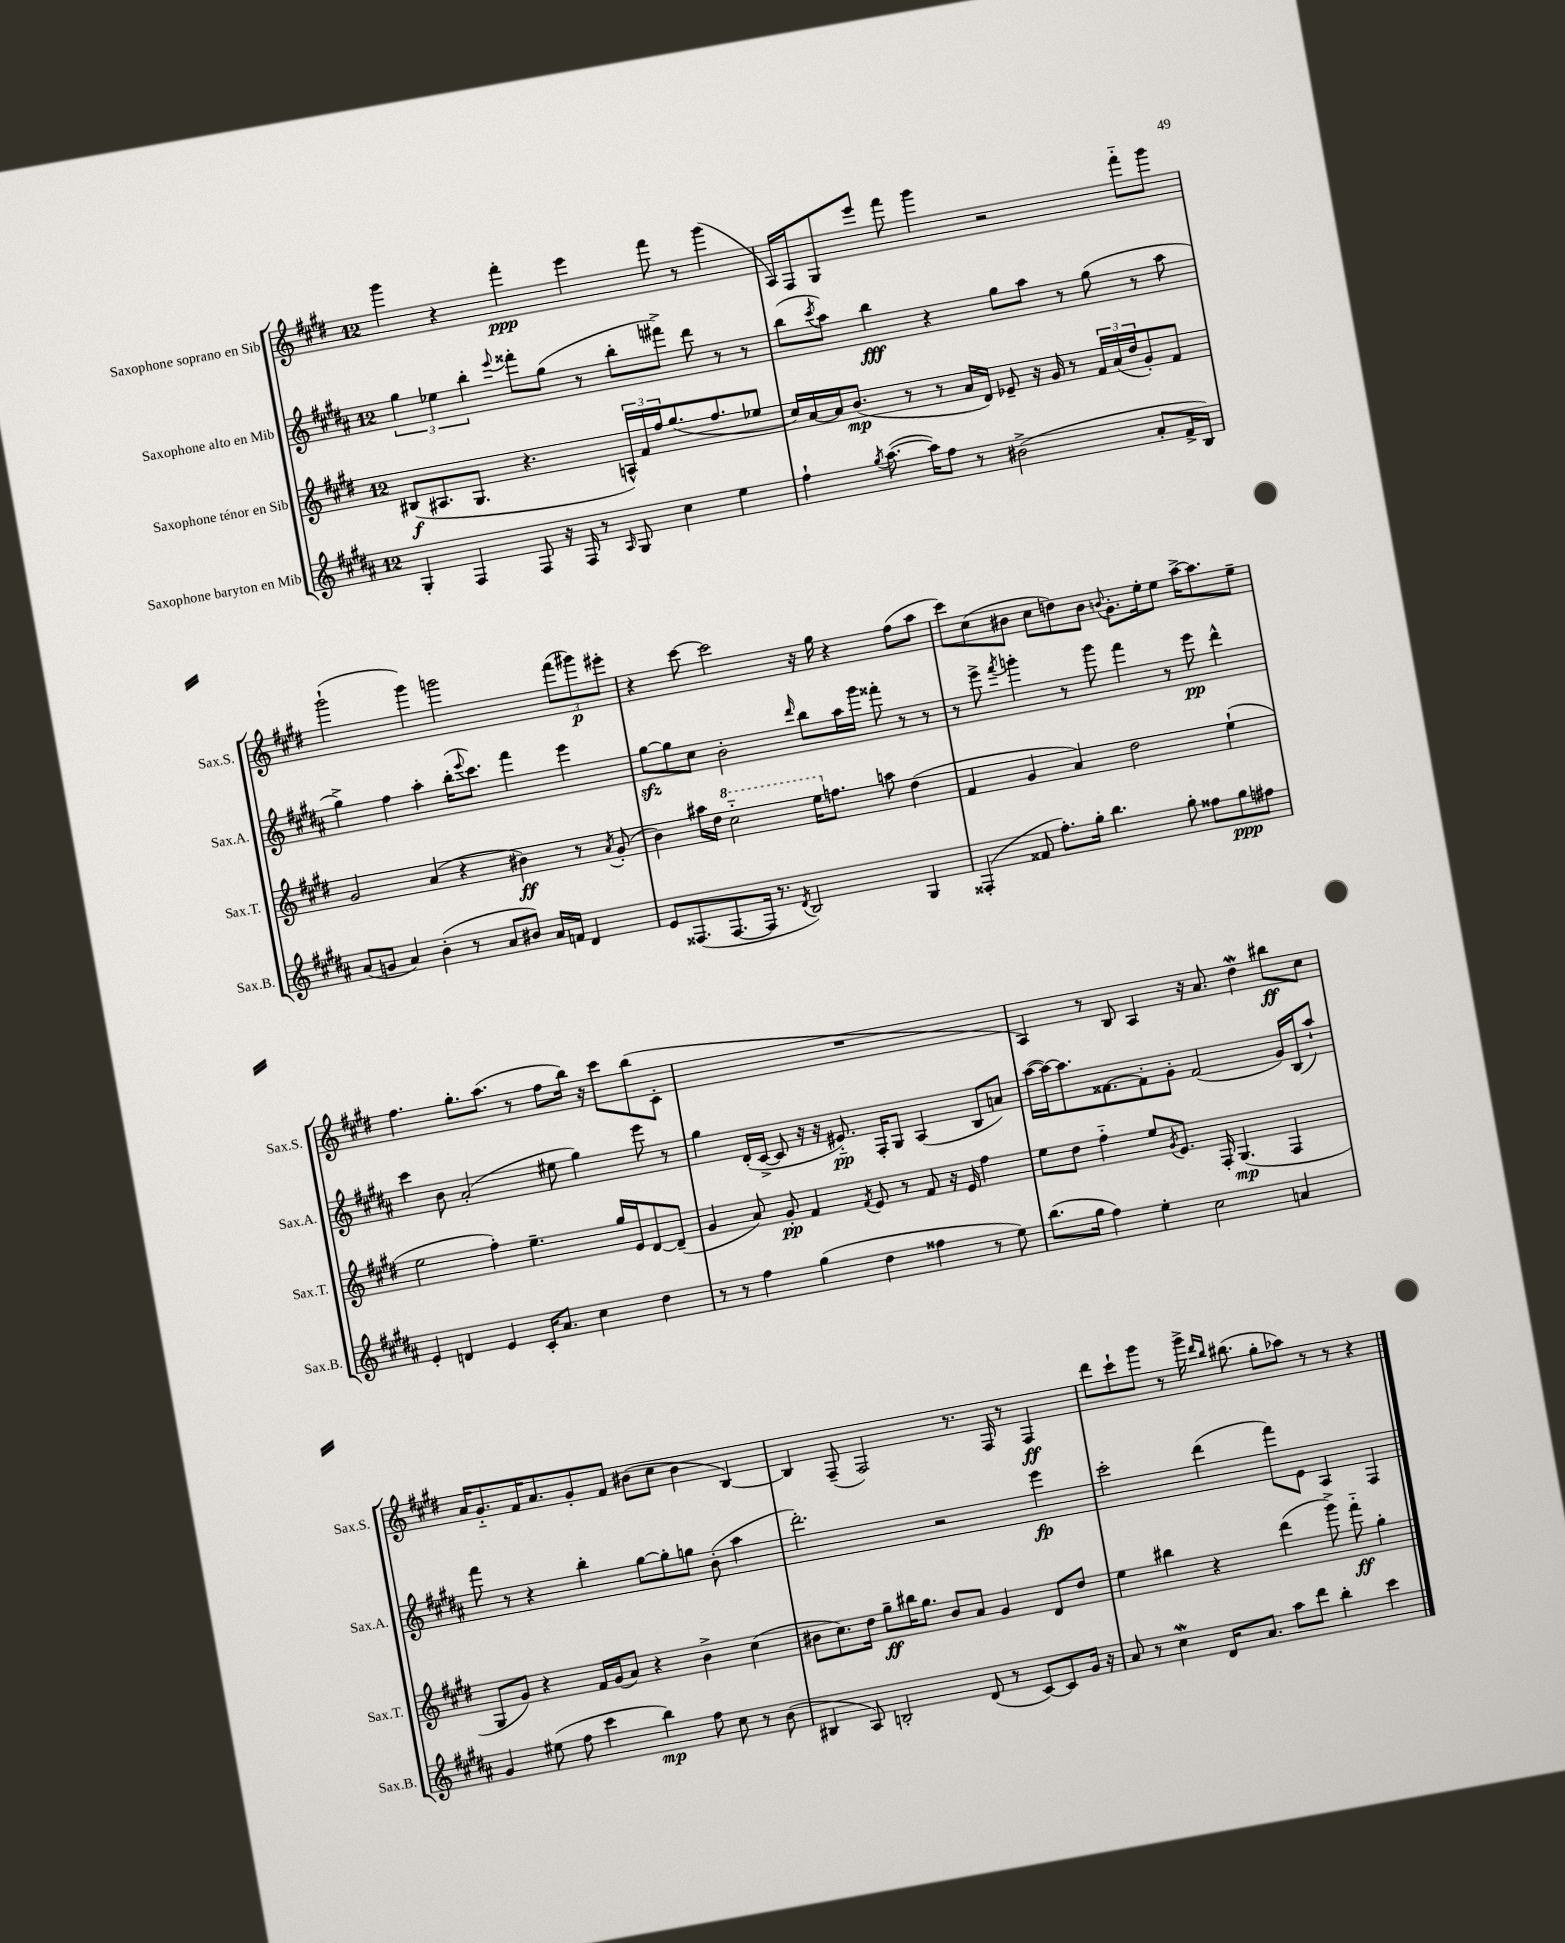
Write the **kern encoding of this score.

**kern	**kern	**kern	**kern
*staff4	*staff3	*staff2	*staff1
*clefG2	*clefG2	*clefG2	*clefG2
*k[f#c#g#d#a#]	*k[f#c#g#d#]	*k[f#c#g#d#a#]	*k[f#c#g#d#]
*M12/8	*M12/8	*M12/8	*M12/8
4G#'	(8B#	6gg#	4ggg#
.	8.A#	.	.
.	.	6ee-	.
4F#	.	.	4r
.	8.G#	.	.
.	.	6bb'	.
.	.	8qqeee	.
8F#	4.r	8fff##'	4fff#'
16r	.	(8gg#	.
16F#	.	.	.
8r	.	8r	4eee
16qqA#	.	.	.
8G#	24A^^)	8bb'	.
.	24f#	.	.
.	24ff#	.	.
4cc#	(8.gg#	8fff#^)	8fff#
.	.	8ddd#	8r
.	8.ff#	.	.
4ee	.	8r	(4ggg#
.	8ee-	8r	.
=	=	=	=
4ff#`	16cc#)	(8bb	16A)
.	[16a	.	16F#
.	.	8qccc#	.
.	16a]	8aa#)	8G#
.	(8.b	.	.
8qgg#	.	.	.
([8.aa#	.	4bb	8eee
.	8r	.	8fff#
16aa#])	.	.	.
8ff#	8r	4r	4ggg#
8r	16a	.	.
.	16d#)	.	.
(2b#^	8e-~	8gg#	2r
.	16r	8aa#	.
.	16g#	.	.
.	8r	8r	.
.	24f#	(8gg#	.
.	(24a	.	.
.	24dd#	.	.
8a#'	8g#')	8r	8fff#'~
16f#^	8f#	8aa#	8ggg#
16B)	.	.	.
=	=	=	=
(8a#	2g#	4gg#^)	(2ggg#`
8g	.	.	.
4a#)	.	4ff#	.
(4b'	(4a	4aa#'	4ggg#)
8r	4r	(16bb'	2ggg
.	.	8qqeee	.
.	.	8.ccc#)	.
8a#	.	.	.
8b#)	4b#)	4fff#	.
16a#	.	.	.
16f	.	.	.
4d#	8r	4eee	(12fff#
.	.	.	12ggg#)
.	8qa	.	.
.	(8g#'	.	.
.	.	.	12eee#'
=	=	=	=
8e	4b)	[8gg#	4r
(8.F##	.	8gg#]	.
.	16aa#	8cc#	[8ccc#
[8.F##	16dd#	.	.
.	2ccc#'~	2b'	2ccc#]
16F##]	.	.	.
8.r	.	.	.
8qd#	.	.	.
2B)	.	.	.
.	.	16qqddd#	.
.	16eee	8bb	16r
.	8.ff	.	16gg#
.	.	16aa#	4r
.	.	16ggg#	.
.	8aa	8fff##'	.
4G#	(4dd#	8r	(8ff#
.	.	8r	8aa
=	=	=	=
(4F##'	4f#	8r	8ccc#)
.	.	8eee^	(8cc#
.	.	8qfff#	.
8f##	4g#	4ggg'	8b#
8.ff#')	.	.	8cc#
.	4a)	8r	8dd)
16gg#'	.	.	.
4.bb	.	8ggg	8b#
.	.	.	8qqb
.	2dd#	4fff#	8.g#'
.	.	.	16ee'
8gg#'	.	8r	8ee
8ff##	.	8eee	[16aa^
.	.	.	8.aa]
8gg#	(4ee`	4ddd#^^	.
8ff#	.	.	8ee~
=	=	=	=
4e'	2ee	4ccc#	4.ff#
4d	.	8b	.
.	.	(2a#'	8.gg#'
4e	4ff#')	.	.
.	.	.	(8.aa
16c#'	4.ee~	.	8r
8.a#	.	.	.
.	.	8ee#	8ff#
4cc#	.	4gg#)	16bb)
.	.	.	16r
.	16gg#	.	8ccc#
.	16e	.	.
4dd#	[8d#	8eee	(8bb
.	(8d#~]	8r	8c#'
=	=	=	=
8r	4g#	4gg#	1.r
8r	.	.	.
4ff#	8a)	(16d#'	.
.	.	[16c#^	.
.	8g#'	8c#]	.
(4gg#	4f#	16r	.
.	.	16r	.
.	.	8.e#'~)	.
.	8qf#	.	.
4dd#	8e	.	.
.	.	16F#'	.
.	8r	8G#	.
4ff##	8f#	(4A#	.
.	16r	.	.
.	16e	.	.
8r	4ff#	8B	.
8ee)	.	8a)	.
=	=	=	=
(8.bb	8ee	([16aa#	4A)
.	.	16aa#_)	.
.	8dd#	8.aa#]	.
16gg#	.	.	.
4ff#)	4ff#'~	.	8r
.	.	[8.f##	.
.	.	.	8B
4ee'	8ee	8f##']	4A
.	8qg#	.	.
.	8.e	8g#'	.
2cc#	.	(2f##	16r
.	16F#'	.	8.a
.	(4.G#	.	.
.	.	.	4dd#
4a	4F#	16g#)	8bb#
.	.	(16B	.
.	.	8aa#`)	8cc#
=	=	=	=
4g#	8G#	8fff#	16a
.	.	.	8.g#'~
.	8g#)	8r	.
(8ee#	4r	4r	16f#
.	.	.	8.a
8ff#	.	.	.
4ccc#	16f#	4bb'	8g#'
.	(16g#	.	.
.	8a)	.	8f#
4bb)	4r	[8gg#	(8b#
.	.	8gg#']	8cc#
8ff#	4b^	8gg	4b#
8cc#	.	(8b'	.
8r	(4cc#	4aa#	[4B)
(8b	.	.	.
=	=	=	=
4B#	8b#	2.ddd#')	4B]
.	8.cc#)	.	.
8A#)	.	.	(8F#~
.	16dd#	.	.
2B'	8gg#~	.	2F#)
.	16bb#	.	.
.	8.gg#	.	.
.	8b#	2r	.
(8d#	8a	.	8.r
8r	4g#	.	.
.	.	.	16F#
[8c#)	.	.	8r
8c#]	8d#	4eee	4F#
16g#	8dd#	.	.
16r	.	.	.
=	=	=	=
8a#	4ee	2ccc#'	8ddd#
8r	.	.	8ccc#`
4cc#	4bb#	.	8ggg#
.	.	.	8r
16d#	4r	(4ddd#	16ggg#^
.	.	.	16qqddd#
.	.	.	16qqbb
8.a#	.	.	(8.bb#
8aa#	(4ddd#	8fff#)	8gg#'
8ddd#	.	8e	8aa-)
4bb'	8ggg#^)	4A#	8r
.	8fff#'~	.	8r
4ccc#	4gg#'	4F#	4r
==	==	==	==
*-	*-	*-	*-
